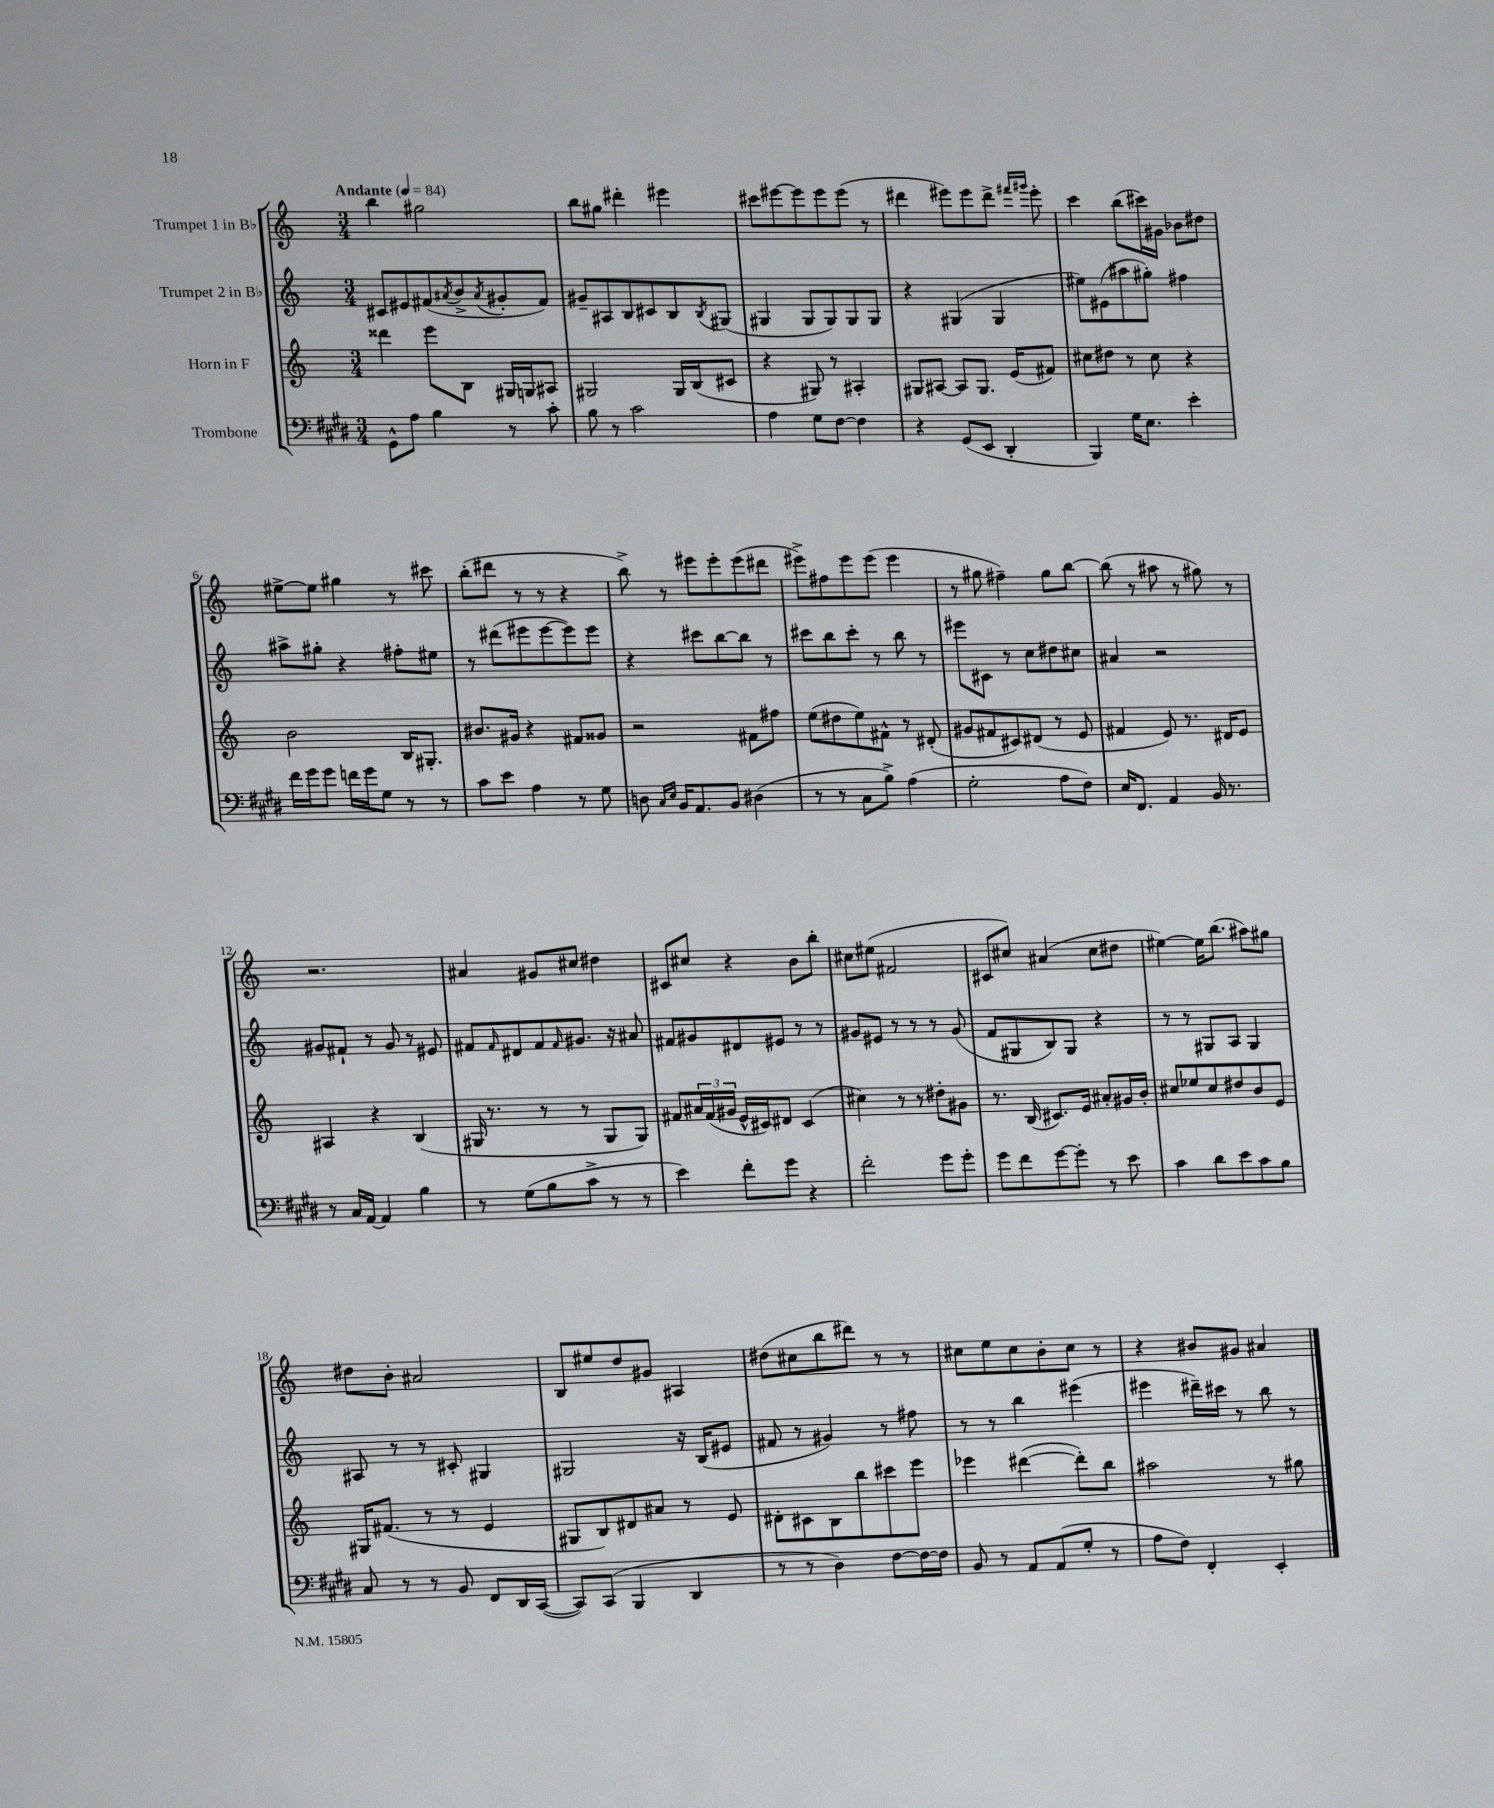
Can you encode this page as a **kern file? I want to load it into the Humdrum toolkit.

**kern	**kern	**kern	**kern
*part4	*part3	*part2	*part1
*staff4	*staff3	*staff2	*staff1
*I"Trombone	*I"Horn in F	*I"Trumpet 2 in B♭	*I"Trumpet 1 in B♭
*clefF4	*clefG2	*clefG2	*clefG2
*k[f#c#g#d#]	*k[]	*k[]	*k[]
*M3/4	*M3/4	*M3/4	*M3/4
*MM84	*MM84	*MM84	*MM84
=1	=1	=1	=1
!	!	!	!LO:TX:a:B:t=Andante
8GG#^^\L	4ddd##X\	8c#X/L	4bb\
8A\J	.	8e#X/	.
4B\	8eee\L	(8f#X/	2gg#X\
.	.	8qa#X/	.
.	8B\J	8b^/	.
.	.	8qa#/	.
8r	16G#X/LL	8g#X'/	.
.	16Gn/J	.	.
8c#'\	8A#X/J	8f#/J)	.
=2	=2	=2	=2
8B\	2G#X/	8g#X~/L	8bb\L
8r	.	8A#X/	8gg#X\J
2c#\	.	8B/	4ddd#X'\
.	.	8c#X/	.
.	16G#/LL	8B/	4eee#X\
.	(16B/J	.	.
.	.	8qB/	.
.	8c#X/J	(8G#X/J	.
=3	=3	=3	=3
4A\	4r	4G#X/	8ccc#X\L
.	.	.	[8eee#X\
8G#\L	8G#X/)	8G#/L	8eee#\]
[8F#\J	8r	8G#/)	8eee#\
4F#\]	4A#X'/	8G#/	(8eee#\J
.	.	8G#/J	8r
=4	=4	=4	=4
4r	8G#X/L	4r	4ddd#X\
.	[8A#X/J	.	.
(8GG#/L	8A#/L]	(4G#X/	8eee#X\L)
8EE/J	8.G#/J	.	8eee#\
4DD#'/	.	4G#/	8ddd#^\J
.	(16e/KL	.	.
.	.	.	16qqfff#X/LL
.	.	.	16qqggg#X/JJ
.	8f#X/J)	.	8eee#'\
=5	=5	=5	=5
4BBB/)	8cc#X\L	8ee#X\L)	4ccc\
.	8dd#X\J	(8e#X\	.
16G#\KL	8r	8aa#X\	(8bb\L
8.E\J	.	.	.
.	8cc#\	8gg#X'\J)	16ccc#X\L)
.	.	.	16g#X\JJ
4e'\	4r	4ff#X\	8b-X\L
.	.	.	8dd#X\J
!!LO:LB:g=z
=6	=6	=6	=6
16f#\LL	2b\	8aa#X^\L	[8ee#X^\L
16g#\J	.	.	.
8g#\J	.	8gg#X'\J	8ee#\J]
16fn\LL	.	4r	4gg#X\
16g#\J	.	.	.
8G#\J	.	.	.
8r	16B/KL	8ff#X'\L	8r
.	8.G#X'/J	.	.
8r	.	8ee#X\J	8ccc#X\
=7	=7	=7	=7
8c#\L	8.b#X/L	8r	(8bb'\L
8e\J	.	(8ddd#X\L	8ddd#X\J
.	16g#X/Jk	.	.
4A\	4r	8eee#X\	8r
.	.	[8eee#\	8r
8r	8f#X/L	8eee#\])	4r
8G#\	8g##X/J	8eee#\J	.
=8	=8	=8	=8
8Dn\	2r	4r	8bb^\)
16qqC#/LL	.	.	.
16qqE/JJ	.	.	.
16BB/KL	.	.	8r
8.AA/	.	.	.
.	.	8ccc#X\L	8eee#X\L
8BB/J	.	[8bb\	8eee#'\
(4D#X\	8f#X\L	8bb\J]	(8eee#\
.	8ff#X\J	8r	8ddd#X\J
=9	=9	=9	=9
8r	(8ee\L	8ccc#X\L	8eee#X^\L)
8r	8dd#X\	8bb\	8ff#X\
8C#\L	8ee\)	8ccc#'\J	8eee#\
8B^\J)	8f#X^^\J	8r	(8eee#\J
(4A\	8r	8bb\	4eee#\
.	(8d#X'/	8r	.
=10	=10	=10	=10
2G#'\	8g#X/L	8eee#X\L	8r
.	8f#X/	8c#X\J	8gg#X\
.	8c#X/)	8r	4ff#X~\)
.	(8d#X/J	8cc\L	.
8A\L	8r	8dd#X\	8gg#\L
8F#\J)	8e/	8cc#X\J	[8bb\J
=11	=11	=11	=11
16E/KL	4f#X/	4a#X/	(8bb\]
8.FF#/J	.	.	.
.	.	.	8r
4AA/	8e/)	2r	8aa#X\
.	8.r	.	8r
16BB/	.	.	8gg#X\)
8.r	16d#X/KL	.	.
.	8e/J	.	8r
!!LO:LB:g=z
=12	=12	=12	=12
8r	4A#X/	8g#X/L	2.r
16C#/LL	.	8f#X`/J	.
[16AA/JJ	.	.	.
4AA/]	4r	8r	.
.	.	8g#/	.
4B\	(4B/	8r	.
.	.	8e#X/	.
=13	=13	=13	=13
8r	16G#X/	8f#X/L	4a#X/
.	8.r	.	.
.	.	16qqf#/	.
(8G#\L	.	8d#X/	.
8B\	8r	8f#/	8g#X/L
.	.	16qqf#/	.
8c#^\J	8r	8.g#X/J	8cc#X/J
8r	8G#/L	.	4dd#X\
.	.	16r	.
8r	8G#/J)	8a#X/	.
=14	=14	=14	=14
4e\)	8f#X/L	8f#X/L	8c#X/L
.	24a#X/L	8g#X/	8cc#X/J
.	(24f#/	.	.
.	24g#X/JJ	.	.
8f#'\L	16e^^/LL	8d#X/	4r
.	16c#X/J)	.	.
8g#\J	8d#X/J	8e#X/J	.
4r	(4c#/	8r	8b\L
.	.	8r	8bb'\J
=15	=15	=15	=15
2f#'\	4cc#X\)	8g#X/L	8cc#X\L
.	.	8e#X/J	(8ee#X\J
.	8r	8r	2f#X/
.	8r	8r	.
8g#\L	8dd#X'\L	8r	.
8g#'\J	8g#X\J	(8g#/	.
=16	=16	=16	=16
8g#\L	8.r	8f/L	8c#X/L
8f#\	.	8G#X/	8cc#X/J)
.	(16B/	.	.
[8g#\	8.c#X/L)	8B/)	(4a#X/
8g#'\J]	.	8G#/J	.
.	16e/Jk	.	.
8r	8a#X'/L	4r	8cc#\L
8e\	16g#X/L	.	8dd#X\J
.	16b'/JJ	.	.
=17	=17	=17	=17
4c#\	8cc#X/L	8r	[4ee#X\)
.	8ee-X/	8r	.
8d#\L	8cc#/	8G#X/L	16ee#\KL]
.	.	.	(8.bb\J
8e\	8dd#X/	8A/J	.
8c#\	8b/	4G#/	8aa#X\L)
8B\J	8e/J	.	8gg#X\J
!!LO:LB:g=z
=18	=18	=18	=18
8C#/	16G#X/KL	8A#X/	8dd#X\L
.	(8.f#X/J	.	.
8r	.	8r	8b'\J
8r	8r	8r	2a#X/
8BB/	8r	8c#X'/	.
8FF#/L	4e/	4G#X/	.
16DD#/L	.	.	.
([16CC#/JJ	.	.	.
=19	=19	=19	=19
8CC#/L])	8G#X/L	2G#X/	8B/L
(8CC#/J	8B/)	.	8ee#X/
4BBB/	8d#X/	.	8dd/
.	8a#X/J	.	8g#X/J
4DD#/	8r	16r	4A#X/
.	.	(16B/KL	.
.	8e/	8e#X/J	.
=20	=20	=20	=20
8r	8d#X'\L	8f#X/	(8dd#X\L
8r	8c#X\	8r	8cc#X\
4D#\)	8B\	4g#X/)	8bb\
.	8bb\	.	8ddd#X\J)
[8F#\L	8ccc#X\	8r	8r
16F#\L_	8eee\J	8ff#X\	8r
16F#\JJ]	.	.	.
=21	=21	=21	=21
8BB/	4eee-X\	8r	8cc#X\L
8r	.	8r	8ee\
8AA/L	([4ddd#X\	4bb\	8cc#\
(8AA/	.	.	8b'\
8G#'/J	8ddd#'\L])	(4eee#X\	8cc#\J
8r	8bb\J	.	8r
=22	=22	=22	=22
8A\L	2aa#X\	4eee#X\	4r
8F#\J)	.	.	.
4FF#'/	.	16ddd#X~\LL)	8b#X/L
.	.	16ccc#X\JJ	.
.	.	8r	8g#X/J
4EE'/	8r	8bb\	4a#X/
.	8gg#X\	8r	.
==	==	==	==
*-	*-	*-	*-
